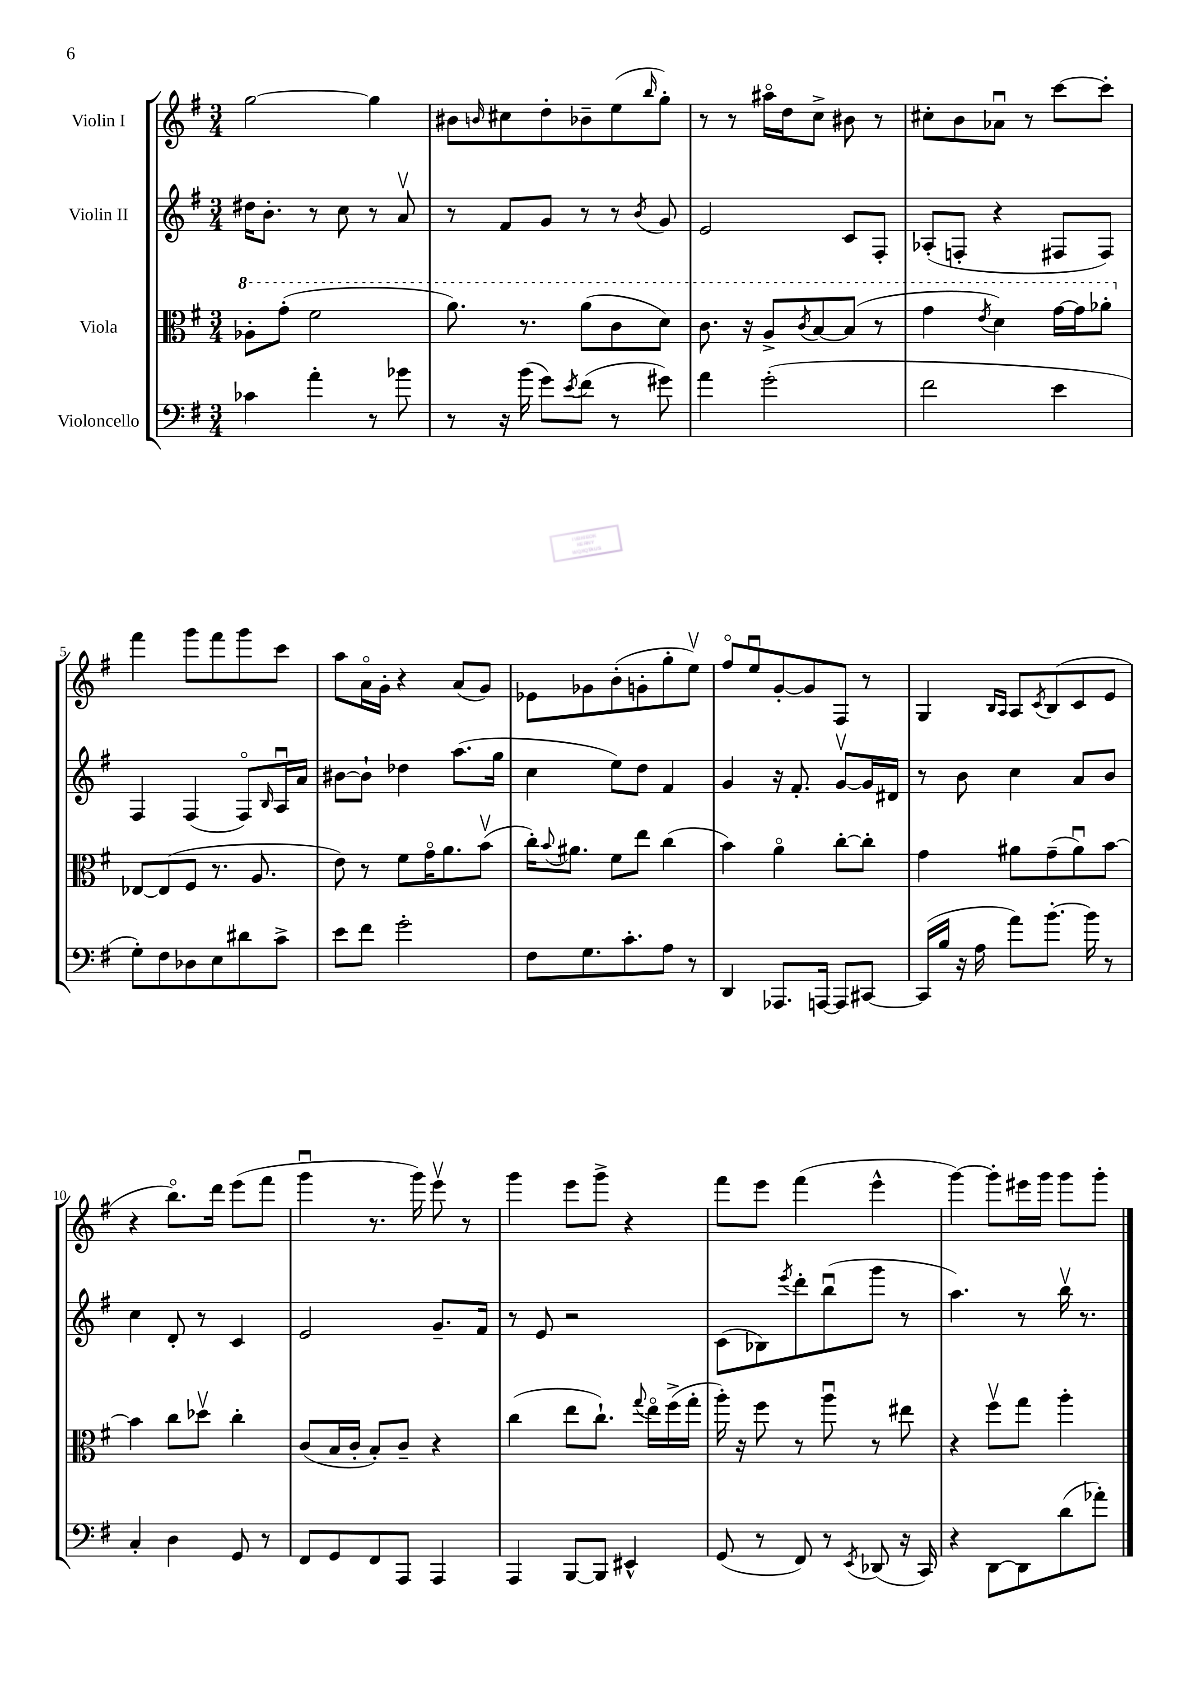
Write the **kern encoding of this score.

**kern	**kern	**kern	**kern
*part4	*part3	*part2	*part1
*staff4	*staff3	*staff2	*staff1
*I"Violoncello	*I"Viola	*I"Violin II	*I"Violin I
*clefF4	*clefC3	*clefG2	*clefG2
*k[f#]	*k[f#]	*k[f#]	*k[f#]
*M3/4	*M3/4	*M3/4	*M3/4
*	*8va	*	*
=1	=1	=1	=1
4c-X\	8a-X'\L	16dd#X\KL	[2gg\
.	.	8.b'\J	.
.	(8gg'\J	.	.
4a'\	2ff#\	8r	.
.	.	8cc\	.
8r	.	8r	4gg\]
8b-X\	.	8av/	.
=2	=2	=2	=2
8r	8.aa\)	8r	8b#X\L
.	.	.	16qqbn/
16r	.	8f#/L	8cc#X\
(16b\	8.r	.	.
8g\L)	.	8g/J	8dd'\
8qe/	.	.	.
(8f#\J	(8aa\L	8r	8b-X~\
8r	8cc\	8r	(8ee\
.	.	8qb/	16qqbb/
8g#X\)	8dd\J)	8g/	8gg'\J)
=3	=3	=3	=3
4a\	8.cc\	2e/	8r
.	.	.	8r
.	16r	.	.
(2g'\	8a^/L	.	16aa#X\LL
.	.	.	16dd\J
.	8qcc/	.	.
.	[8b/	.	8cc^\J
.	(8b/J]	8c/L	8b#X\
.	8r	8F#'/J	8r
=4	=4	=4	=4
2f#\	4gg\	(8A-X'/L	8cc#X'\L
.	.	8Fn'/J	8b\
.	8qee/	.	.
.	4dd\)	4r	8a-Xu\J
.	.	.	8r
4e\	[16gg\LL	8F#X/L	[8ccc\L
.	16gg\J]	.	.
.	8aa-X'\J	8F#/J)	8ccc'\J]
!!LO:LB:g=z
=5	=5	=5	=5
*	*X8va	*	*
8G'\L)	[8E-X/L	4F#/	4fff#\
8F#\	(8E-/]	.	.
8D-X\	8F#/J	(4F#/	8ggg\L
8E\	8.r	.	8fff#\
8d#X\	.	8F#/L)	8ggg\
.	8.A/	.	.
.	.	16qqB/	.
8c^\J	.	16Au/L	8ccc\J
.	.	16a/JJ	.
=6	=6	=6	=6
8e\L	8e\)	[8b#X\L	8aa\L
8f#\J	8r	8b#`\J]	16a\L
.	.	.	16g'\JJ
2g'\	8f#\L	4dd-X\	4r
.	16g\K	.	.
.	8.a\	.	.
.	.	(8.aa\L	(8a/L
.	(8bv\J	.	8g/J)
.	.	16gg\Jk	.
=7	=7	=7	=7
8F#\L	16cc'\KL)	4cc\	8e-X\L
.	8qqb/	.	.
.	8.a#X\J	.	.
8.G\	.	.	8g-X\
.	8f#\L	8ee\L)	(8b'\
8.c'\	.	.	.
.	8ee\J	8dd\J	8gn'\
8A\J	(4cc\	4f#/	8gg'\
8r	.	.	8eev\J)
=8	=8	=8	=8
4DD/	4b\)	4g/	8ff#/L
.	.	.	8eeu/
8.AAA-X/L	4a\	16r	[8g'/
.	.	8.f#'/	.
.	.	.	8g/]
[16AAAn/Jk	.	.	.
8AAA/L]	[8cc'\L	[8gv/L	8F#/J
[8CC#X/J	8cc'\J]	16g/L]	8r
.	.	16d#X/JJ	.
=9	=9	=9	=9
(16CC#/LL]	4g\	8r	4G/
16B/JJ	.	.	.
16r	.	8b\	.
16A\	.	.	.
.	.	.	16qqB/LL
.	.	.	16qqA/JJ
8a\L)	8a#X\L	4cc\	8A/L
.	.	.	8qc/
[8.b'\J	(8g~\	.	(8B/
.	8a#u\)	8a/L	8c/
16b\]	.	.	.
8r	[8b\J	8b/J	8e/J
!!LO:LB:g=z
=10	=10	=10	=10
4C'/	4b\]	4cc\	4r
4D\	8cc\L	8d'/	8.bb\L)
.	8dd-Xv\J	8r	.
.	.	.	16ddd\Jk
8GG/	4cc'\	4c/	(8eee\L
8r	.	.	8fff#\J
=11	=11	=11	=11
8FF#/L	(8c/L	2e/	4gggu\
8GG/	16B/L	.	.
.	16c'/JJ	.	.
8FF#/	8B'/L)	.	8.r
8AAA/J	8c~/J	.	.
.	.	.	16ggg\)
4AAA/	4r	8.g~/L	8eeev\
.	.	.	8r
.	.	16f#/Jk	.
=12	=12	=12	=12
4AAA/	(4cc\	8r	4ggg\
.	.	8e/	.
[8BBB/L	8ee\L	2r	8eee\L
8BBB/J]	8.cc`\J)	.	8ggg^\J
4EE#X^^/	.	.	4r
.	8qqgg/	.	.
.	16ee\LL	.	.
.	(16ff#^\	.	.
.	16gg'\JJ	.	.
=13	=13	=13	=13
(8GG/	16aa'\)	(8c\L	8fff#\L
.	16r	.	.
8r	8ff#\	8B-X\)	8eee\J
.	.	8qeee/	.
8FF#/)	8r	8ddd'\	(4fff#\
8r	8aau\	(8bbu\	.
8qEE/	.	.	.
(8DD-X/	8r	8ggg\J	4eee^^\
16r	8ee#X\	8r	.
16CC/)	.	.	.
=14	=14	=14	=14
4r	4r	4.aa\)	[4ggg\)
[8DD\L	8ff#v\L	.	8ggg'\L]
8DD\]	8gg\J	8r	16eee#X\L
.	.	.	16ggg\JJ
(8d\	4aa'\	16bbv\	8ggg\L
.	.	8.r	.
8a-X'\J)	.	.	8ggg'\J
==	==	==	==
*-	*-	*-	*-
